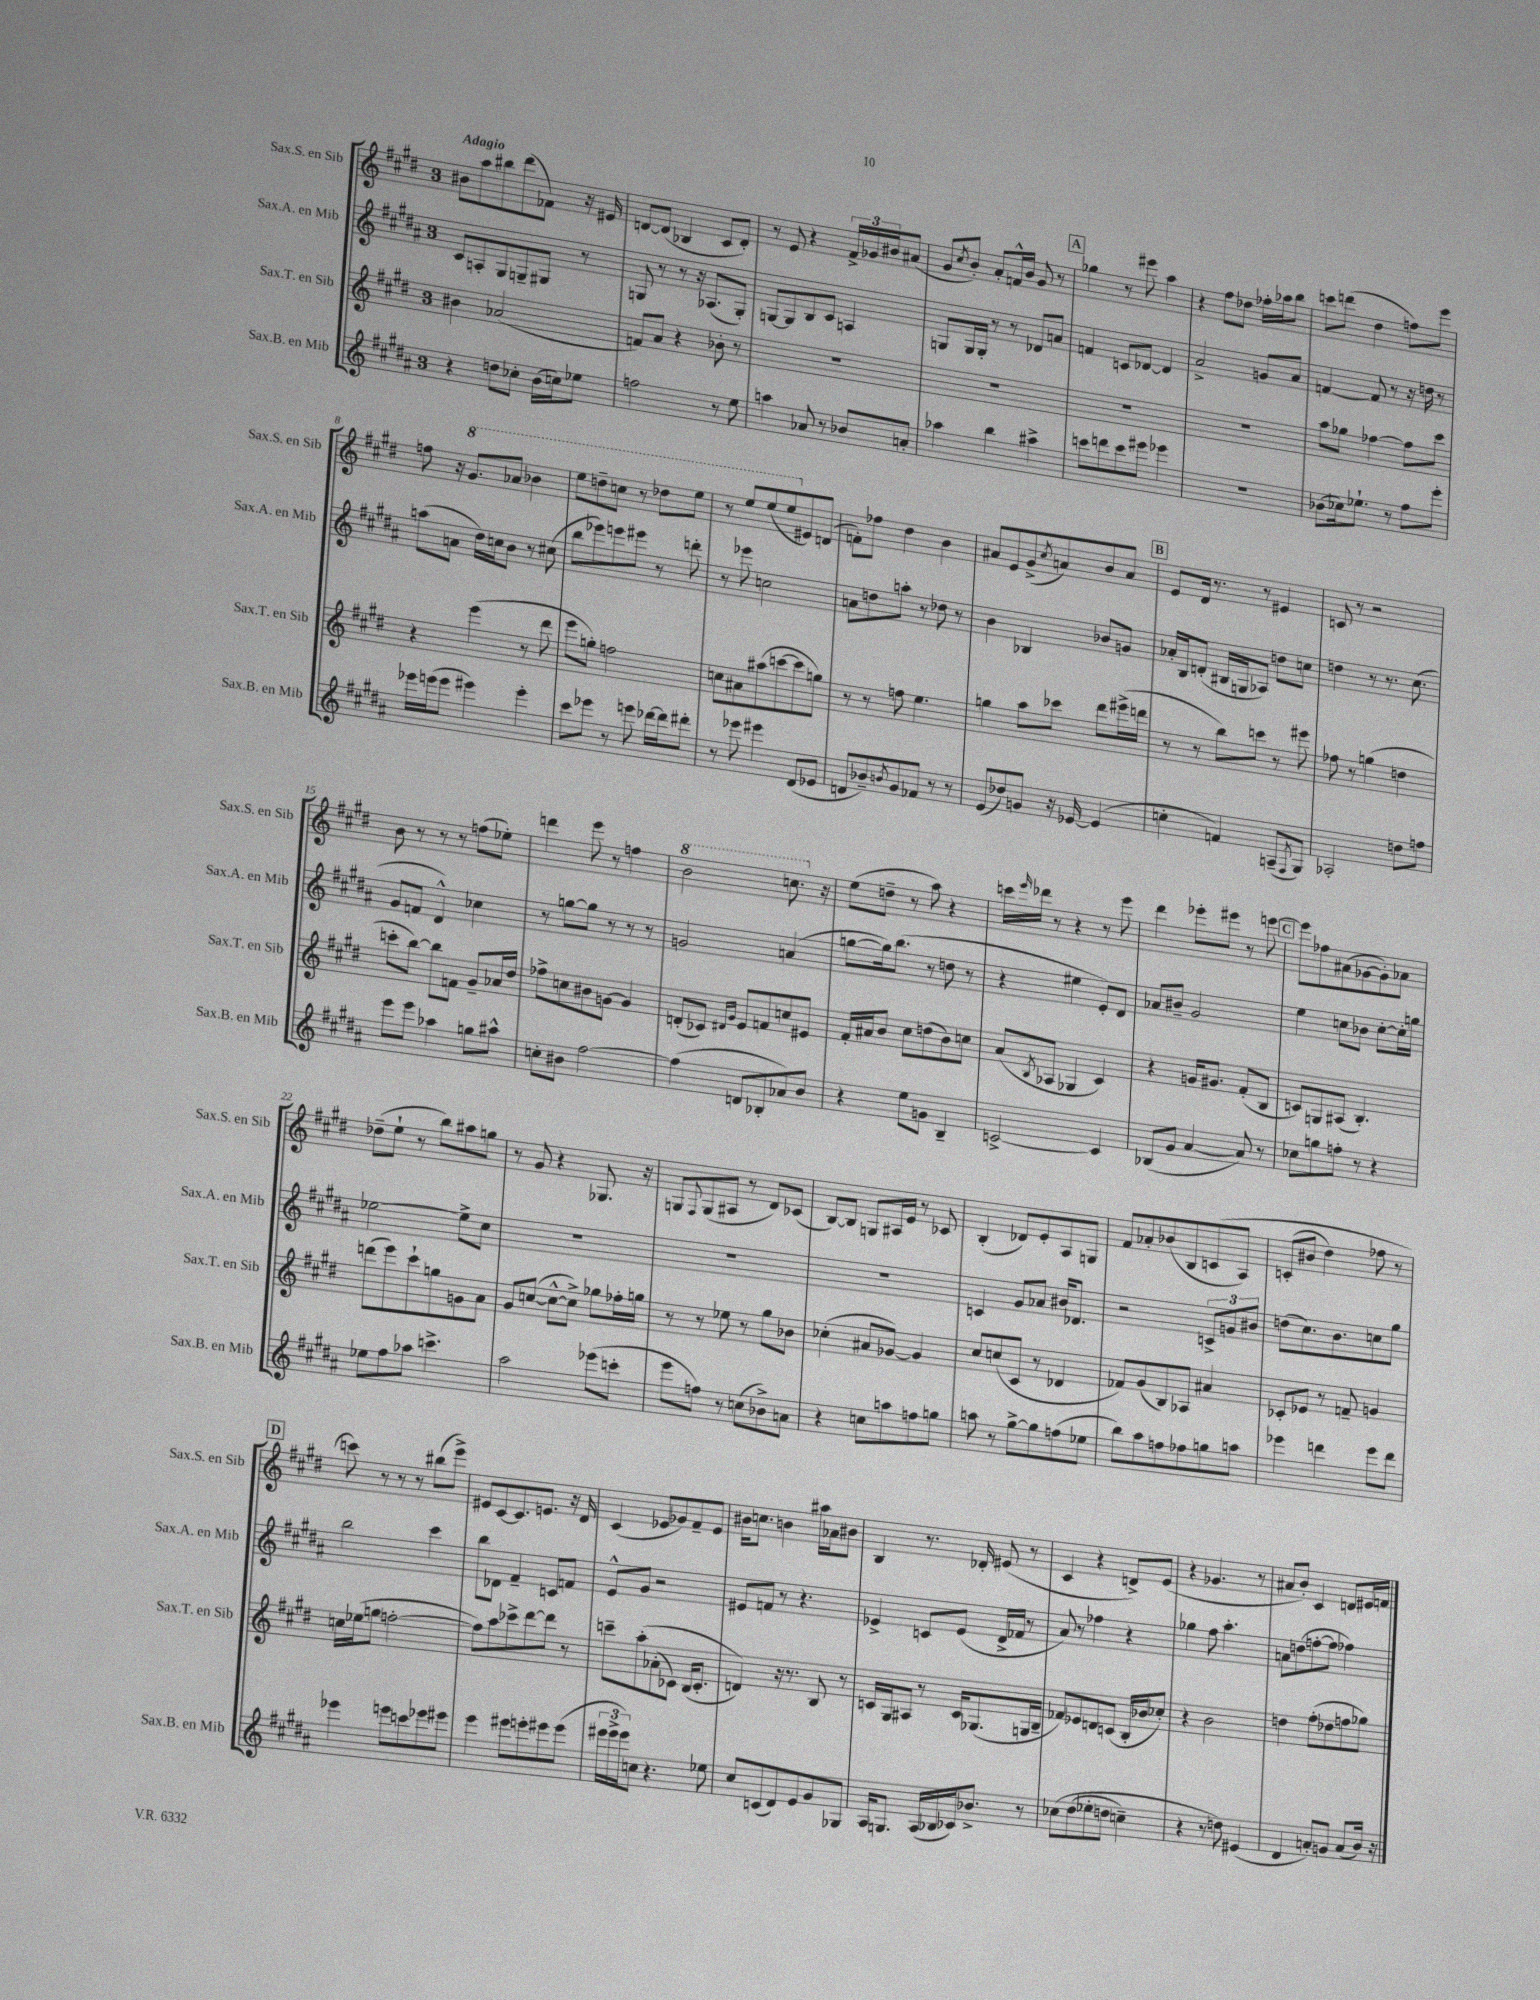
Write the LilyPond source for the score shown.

<<
\new StaffGroup <<
\new Staff = "s0" \with { instrumentName = "Sax.S. en Sib" shortInstrumentName = "Sax.S. en Sib" } {
    \clef treble \key e \major \once \override Staff.TimeSignature.style = #'single-digit \time 3/4 \tempo "Adagio"
    bis'8 a''8 bis''8 dis'''8( fes'8) r16 eis'16 |
    d'8~ d'8( bes4 cis'8 d'8-.) |
    r8 e'8 r4 \tuplet 3/2 { fis'16-> ges'16 bis'16 } ais'8( |
    gis'8 \acciaccatura { cis''8 } b'8-.) a'8-. f'16-^ b'16 gis'8 r8 |
    \mark \markup { \box "A" } ges''4 r8 eis'''8 a''4 |
    r4 fis''8 des''8 fes''16-. aes''16 b''8 |
    c'''8 d'''8( dis''4 f''8) e'''8 |
    f''8 r16 \ottava #1 gis''8. aes''8 bes''4 |
    e'''8 d'''8-- c'''8 r8 des'''8 e'''8 |
    r8 e'''8 e'''8( e'''8 \ottava #0 eis'8) d'8( |
    f'8-.) fes''8 dis''4 b'4 |
    ais'8 e'8 gis'8->( \acciaccatura { cis''8 } a'8) b'8 a'8 |
    \mark \markup { \box "B" } e'8 dis'16 r8. r8 eis'4 |
    c'8 r8 r2 |
    b'8 r8 r8 r8 f''8( ees''8-.) |
    d'''4 e'''8 r8 f''4 |
    \ottava #1 b''2 c'''8. \ottava #0 r16 |
    e''8( d''8-- r8 a''8) r4 |
    c'''16 \grace { e'''16 } des'''16 r8 r4 r8 e'''8 |
    dis'''4 ees'''8-. eis'''8 r8 e'''8~ |
    \mark \markup { \box "C" } e'''8 fes''8 ais'8( ges'8~ ges'8-.) aes'8 |
    des''8--( e''8-! r8 b''8) ais''8 g''8 |
    r8 gis'8 r4 ges8. r16 |
    g8 \appoggiatura { fis8 } g8( ais8 r8 dis'8) ces'8( |
    b8~) b8 g8 ais16 e'16 r8 ces'8 |
    b4-.( des'8) e'8-. a8 g8 |
    fis'8 aes'8-. bes'8( b8 c'8\( a8) |
    c'8-.( bis'8 dis''4) fes''8 r8 |
    \mark \markup { \box "D" } c'''8\) r8 r8 r8 bis''8( e'''8->) |
    eis'8 cis'8~ cis'8. e'8. r16 dis'16 |
    cis'4( ees'8 ges'8) fis'8-- ees'8 |
    bis'16 c''8. b'4 ais''16 aes'16 bis'8 |
    b4 r8. des'16-. eis'8( r8 |
    cis'4 r4 d'8->) e'8( |
    r4 ges'4. r8 |
    ais'8 b'8-.) cis'4 d'8 eis'16 f'16 \bar "|." |
}
\new Staff = "s1" \with { instrumentName = "Sax.A. en Mib" shortInstrumentName = "Sax.A. en Mib" } {
    \clef treble \key b \major \once \override Staff.TimeSignature.style = #'single-digit \time 3/4
    cis'8 a8-. gis8 g8-- gis8 r8 |
    g8 r8 r8 r16 aes8.( g8-.) |
    g8~ g8 b8 cis'8 a4 |
    g8 g16 g16-. r8 r8 des'8 a'8 |
    \mark \markup { \box "A" } f'4 c'8 des'8~ des'4 |
    ais'2-> g'8 ais'8 |
    f'4~ f'8 r8 r16 d''16 r8 |
    a''8( a'8 dis''16) c''16 b'8 r8 cis''8( |
    b''8 ees'''8) e'''8 eis'''8 r8 d'''8-. |
    r8 ees'''8 c''2 |
    a'8 d''8 a''8-. r8 des''8 r8 |
    b'4 bes4 bes'8 g'8 |
    \mark \markup { \box "B" } aes'16-. b16 d'8-.( bis16 g16 aes8) d''8 c''8 |
    d''4 r8 r8. cis''8.( |
    gis'8 f'8 dis'4-^) ces''4 |
    r8 g''8~ g''8 r8 r8 r8 |
    g'2 a'4( |
    g''8~ g''16) b''8.( r8 d''8 r8 |
    r4 eis''4 e'8-.) dis'8 |
    aes'8 bis'8-- gis'2 |
    \mark \markup { \box "C" } e''4 c''8 bes'8 c''8~-. c''16-. g''16 |
    ees''2~ ees''8-> cis''8 |
    R2. |
    R2. |
    R2. |
    c'4 gis'8 aes'8 bis'16 des'8. |
    r2 \tuplet 3/2 { c'8-> g'8 bis'8 } |
    d''8( cis''8.) b'8. c''8 gis''8 |
    \mark \markup { \box "D" } b''2 cis'''4 |
    b''8 des'8 fis'4-- c'8 f'8 |
    e'8-^ gis'8 r2 |
    eis'8 f'8 r8 r4. |
    ees'4-> c'8 ees'8( dis'16-> fes'16 r8 |
    ais'8) r8 fes''4 r4 |
    ges''4 fis''8 ais''4.-. |
    a'8 d''8( f''8~-. f''8 fes''4) \bar "|." |
}
\new Staff = "s2" \with { instrumentName = "Sax.T. en Sib" shortInstrumentName = "Sax.T. en Sib" } {
    \clef treble \key e \major \once \override Staff.TimeSignature.style = #'single-digit \time 3/4
    bis'4 aes'2( |
    f'8) a'8 r4 bes'8-. r8 |
    R2. |
    R2. |
    \mark \markup { \box "A" } R2. |
    R2. |
    a''8 ges''8 fes''4~ fes''8 cis'''8 |
    r4 e'''4( r8 dis'''8 |
    e'''8 g''8-.) f''2 |
    c''8 ais'8 ais''8( c'''8~ c'''8 g''8) |
    r8 r8 f''8 e''4. |
    g''4 a''8 ces'''8 dis'''8 eis'''16->( d'''16 |
    \mark \markup { \box "B" } r8 r8 b''8) c'''8 r8 eis'''8 |
    fes''8 r8 g''4( d''4 |
    c'''8-. b''8~) b''8 f'8 gis'8-- aes'16 dis''16 |
    fes''8-> c''8 bis'8 g'8~ g'4 |
    d'8-.( ces'8) \grace { dis'16 gis'16 } e'8 f'8 c''8 eis'8 |
    fis'16-. ais'16 b'8 cis''8 d''8( b'8) c''8 |
    a'8( \acciaccatura { b8 } aes8 ges4 cis'4) |
    r4 g'16 gis'8. fis'8-.( b8 |
    \mark \markup { \box "C" } c'8) g8 ais8( b4.-.) |
    d'''8( e'''8) cis'''8-! g''8 g'8 a'8 |
    gis'8 c''8~( c''8~-^ c''8->) ges''8 fes''16-. g''16 |
    r8 r8 ees''8 r8 gis''8 bes'8 |
    ces''4-.( ais'8 ges'8~) ges'4 |
    cis''8 c''8( cis'8 r8 des'4 |
    fes'8) gis'8( b8) aes8 ais'4 |
    ces'8-. ees'8 r8 f'8-- g'4 |
    \mark \markup { \box "D" } c''16 ees''16( g''8 f''2~-. |
    f''8) a''8 ces'''8-> dis'''8~ dis'''8 r8 |
    c'''8-- a''8-.\( aes'8-.( ces'8) b16( ces'8.-. |
    d'4)\) r16 r8. b8 r8 |
    c'16 gis16 ais8 r8 c'16 ges8.( g16 b16-- |
    fes'8) ees'8 d'8 c'8( b16-. bes'16 ces''8-.) |
    r4 b'2 |
    d''4 fis''8-.( des''8 f''8 ges''8) \bar "|." |
}
\new Staff = "s3" \with { instrumentName = "Sax.B. en Mib" shortInstrumentName = "Sax.B. en Mib" } {
    \clef treble \key b \major \once \override Staff.TimeSignature.style = #'single-digit \time 3/4
    r4 d''8 ces''8-. b'16( c''16) ees''8 |
    f''2 r8 e''8 |
    a''4 aes'8 r8 bes'8 a'8-. |
    aes''4 b''4 ais''4-> |
    \mark \markup { \box "A" } c'''8 d'''8 c'''8 eis'''8 ees'''4 |
    R2. |
    bes'8( ces''16) ees''8.-! r8 fis''8 e'''8-. |
    ees'''16 e'''16( e'''8 eis'''4) eis'''4-. |
    cis'''8 ees'''8 r8 e'''8 des'''16~ des'''16 dis'''8-. |
    r8 ees'''8 eis'''4 dis'8( ees'8 |
    d'8 bes'8--) \acciaccatura { b'8 } gis'8 fes'8 r8 r8 |
    e'8( des''8) g'8 r16 ees'16~ ees'4( |
    \mark \markup { \box "B" } c''4-. f'4) a8--( \acciaccatura { fis8 } gis8) |
    aes2-. d''8 f''8 |
    e'''8 e'''8 aes''4 g''8 ais''8-^ |
    c''8-. bis'8 fis''2~ |
    fis''4( d'8 bes8-. aes'8) b'8 |
    r4 e''8 g'8 b4-- |
    c'2~-> c'4 |
    bes8( gis'8 ais'4~ ais'8) r8 |
    \mark \markup { \box "C" } ces''8 g''8 f''8-. r8 r4 |
    ees''8 fis''8 aes''8 c'''4.-> |
    ais''2 ees'''8( c'''8-. |
    e'''8 f''8) r8 c''8( bes'8->) a'8 |
    r4 c''8 a''8 f''8 g''8 |
    a''8 r8 gis''8~-> gis''8 f''8( ees''8 |
    b''8) ais''8 f''8 fes''8 g''8 a''8 |
    ees'''4 d'''4 ees'''8 d'''8 |
    \mark \markup { \box "D" } ees'''4 e'''8 c'''8 ees'''8 eis'''8 |
    e'''4 eis'''8 e'''8-. eis'''8 eis'''8( |
    \tuplet 3/2 { eis'''16 eis'''16-> eis'''16) } c''8 r4. ees''8 |
    cis''8 c'8( dis'8) e'8 gis'8 ges8 |
    ais16 g8. ais16( bes16 ces'16) bes'8.-> r8 |
    ces''8\( dis''8( ees''8-. d''8 c''4--) |
    r4 r8 d''8\) eis'4( |
    dis'4 a'8-.) g'8 a'8( b'16) r16 \bar "|." |
}
>>
>>
